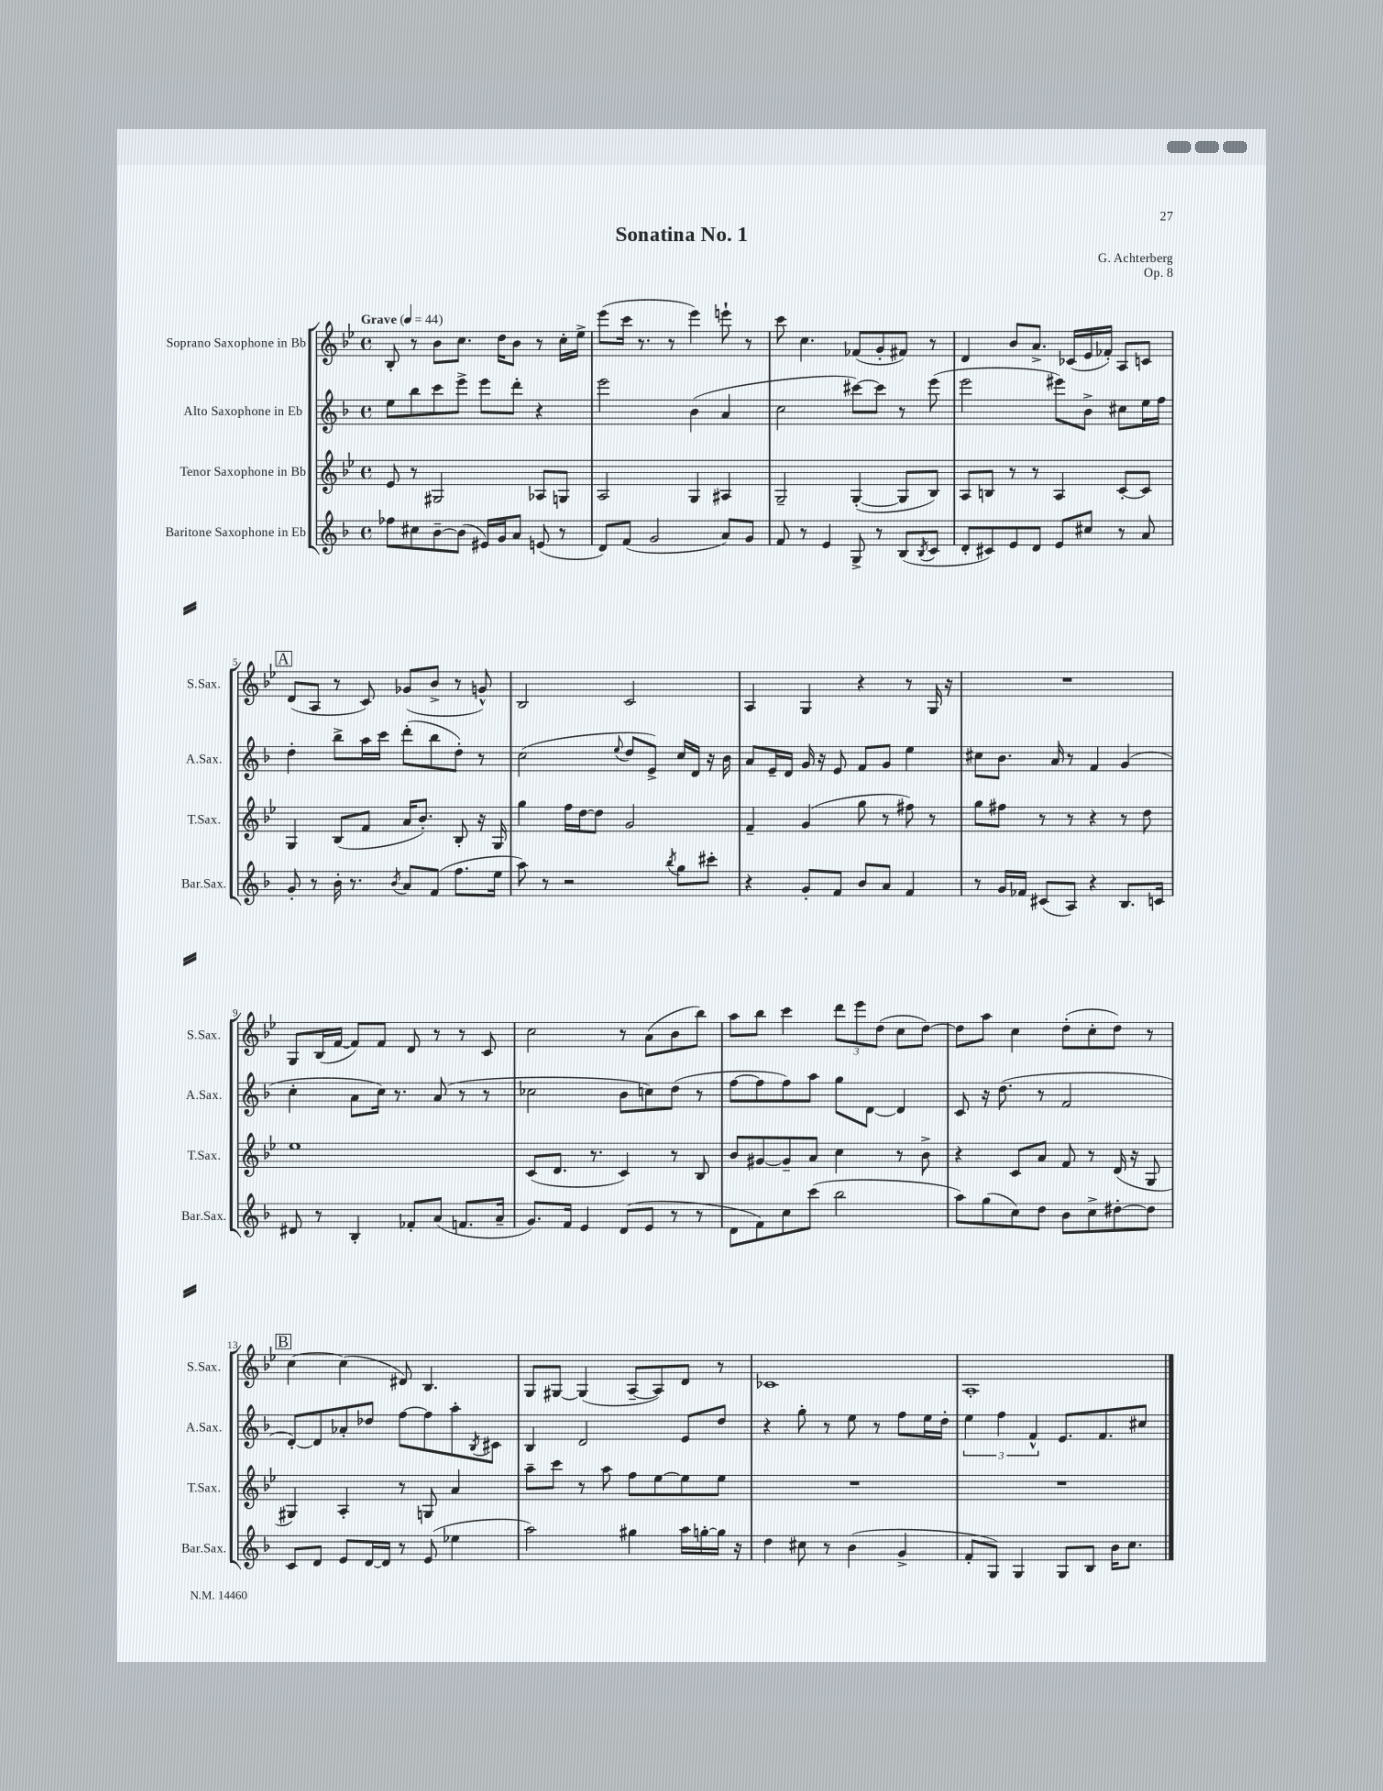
\header { title = "Sonatina No. 1" composer = "G. Achterberg" opus = "Op. 8" }
<<
\new StaffGroup <<
\new Staff = "s0" \with { instrumentName = "Soprano Saxophone in Bb" shortInstrumentName = "S.Sax." } {
    \clef treble \key bes \major \defaultTimeSignature \time 4/4 \tempo "Grave" 4 = 44
    bes8-. r8 bes'8 c''8. d''16 bes'8 r8 c''16-. ees''16-> |
    ees'''8( c'''16 r8. r8 ees'''4) e'''8-! r8 |
    c'''8 c''4. fes'8( g'8-. fis'8) r8 |
    d'4 bes'8 a'8.-> ces'16( ees'16 fes'16-.) a8 c'8 |
    \mark \markup { \box "A" } d'8( a8 r8 c'8) ges'8( bes'8-> r8 g'8-^) |
    bes2 c'2 |
    a4 g4 r4 r8 g16 r16 |
    R1 |
    g8 bes16( f'16~ f'8) f'8 d'8 r8 r8 c'8 |
    c''2 r8 a'8( bes'8 bes''8) |
    a''8 bes''8 c'''4 \tuplet 3/2 { d'''8 ees'''8 d''8( } c''8 d''8~) |
    d''8 a''8 c''4 d''8-.( c''8-. d''8) r8 |
    \mark \markup { \box "B" } c''4~ c''4( dis'8) bes4. |
    g8 gis8~ gis4( a8~-- a8) d'8 r8 |
    ces'1 |
    a1-. \bar "|." |
}
\new Staff = "s1" \with { instrumentName = "Alto Saxophone in Eb" shortInstrumentName = "A.Sax." } {
    \clef treble \key f \major \defaultTimeSignature \time 4/4
    e''8 bes''8 c'''8 e'''8-> e'''8 d'''8-. r4 |
    e'''2 bes'4( a'4 |
    c''2 cis'''8~) cis'''8 r8 e'''8( |
    e'''2 eis'''8) bes'8-> cis''8 e''16 f''16 |
    \mark \markup { \box "A" } d''4-. bes''8-> a''16 c'''16 d'''8-.( bes''8 d''8-.) r8 |
    c''2( \appoggiatura { e''8 } d''8 e'8->) c''16 d'16 r16 bes'16 |
    a'8 e'16-- d'16 g'16 r16 e'8 f'8 g'8 e''4 |
    cis''8 bes'8. a'16 r8 f'4 g'4( |
    c''4-. a'8 c''16) r8. a'8( r8 r8 |
    ces''2 bes'8 c''8) d''8( r8 |
    f''8~ f''8 f''8) a''8 g''8 d'8~ d'4 |
    c'8 r16 d''8.( r8 f'2 |
    \mark \markup { \box "B" } d'8~-.) d'8 aes'8-. des''8 f''8~ f''8 a''8-. \acciaccatura { bes8 } cis'8 |
    bes4 d'2 e'8 d''8 |
    r4 g''8-. r8 e''8 r8 f''8 e''16 d''16-. |
    \tuplet 3/2 { e''4 f''4 f'4-^ } e'8. f'8. cis''8 \bar "|." |
}
\new Staff = "s2" \with { instrumentName = "Tenor Saxophone in Bb" shortInstrumentName = "T.Sax." } {
    \clef treble \key bes \major \defaultTimeSignature \time 4/4
    ees'8 r8 gis2 aes8 g8 |
    a2 g4 ais4 |
    g2-- g4~-.( g8 bes8) |
    a8 b8 r8 r8 a4 c'8~-. c'8 |
    \mark \markup { \box "A" } g4 bes8( f'8 a'16 bes'8.-.) bes8-. r16 g16 |
    g''4 f''16 d''16~ d''8 g'2 |
    f'4-- g'4( g''8 r8 fis''8) r8 |
    g''8 fis''8 r8 r8 r4 r8 d''8 |
    ees''1 |
    c'8( d'8. r8. c'4) r8 bes8 |
    bes'8 gis'8~ gis'8-- a'8 c''4 r8 bes'8-> |
    r4 c'8 a'8 f'8 r8 d'16( r16 g8 |
    \mark \markup { \box "B" } gis4) a4-. r8 g8 a'4 |
    a''8-- c'''8 r8 a''8 f''8 ees''8~ ees''8 ees''8 |
    R1 |
    R1 \bar "|." |
}
\new Staff = "s3" \with { instrumentName = "Baritone Saxophone in Eb" shortInstrumentName = "Bar.Sax." } {
    \clef treble \key f \major \defaultTimeSignature \time 4/4
    fes''8 cis''8 bes'8~-- bes'8( eis'16) g'16 a'8 e'8( r8 |
    d'8) f'8( g'2 a'8) g'8 |
    f'8 r8 e'4 g8-> r8 bes8( \acciaccatura { bes8 } c'8 |
    d'8-. cis'8) e'8 d'8 e'8 cis''8 r8 a'8 |
    \mark \markup { \box "A" } g'8-. r8 bes'16-. r8. \acciaccatura { bes'8 } a'8 f'8( f''8. e''16 |
    a''8) r8 r2 \acciaccatura { bes''8 } g''8 cis'''8-. |
    r4 g'8-. f'8 bes'8 a'8 f'4 |
    r8 g'16 fes'16 cis'8( a8) r4 bes8. c'16 |
    dis'8 r8 bes4-. fes'8-. a'8( f'8. a'16-- |
    g'8.) f'16 e'4 d'8( e'8 r8 r8 |
    d'8 f'8) c''8 c'''8( bes''2 |
    a''8) g''8( c''8) d''8 bes'8 c''8-> dis''8~-. dis''8 |
    \mark \markup { \box "B" } c'8 d'8 e'8 d'16~ d'16 r8 e'8( ees''4 |
    a''2) gis''4 a''16 g''16~-. g''16 r16 |
    d''4 cis''8 r8 bes'4( g'4-> |
    f'8-. g8) g4 g8 bes8 bes'16 c''8. \bar "|." |
}
>>
>>
